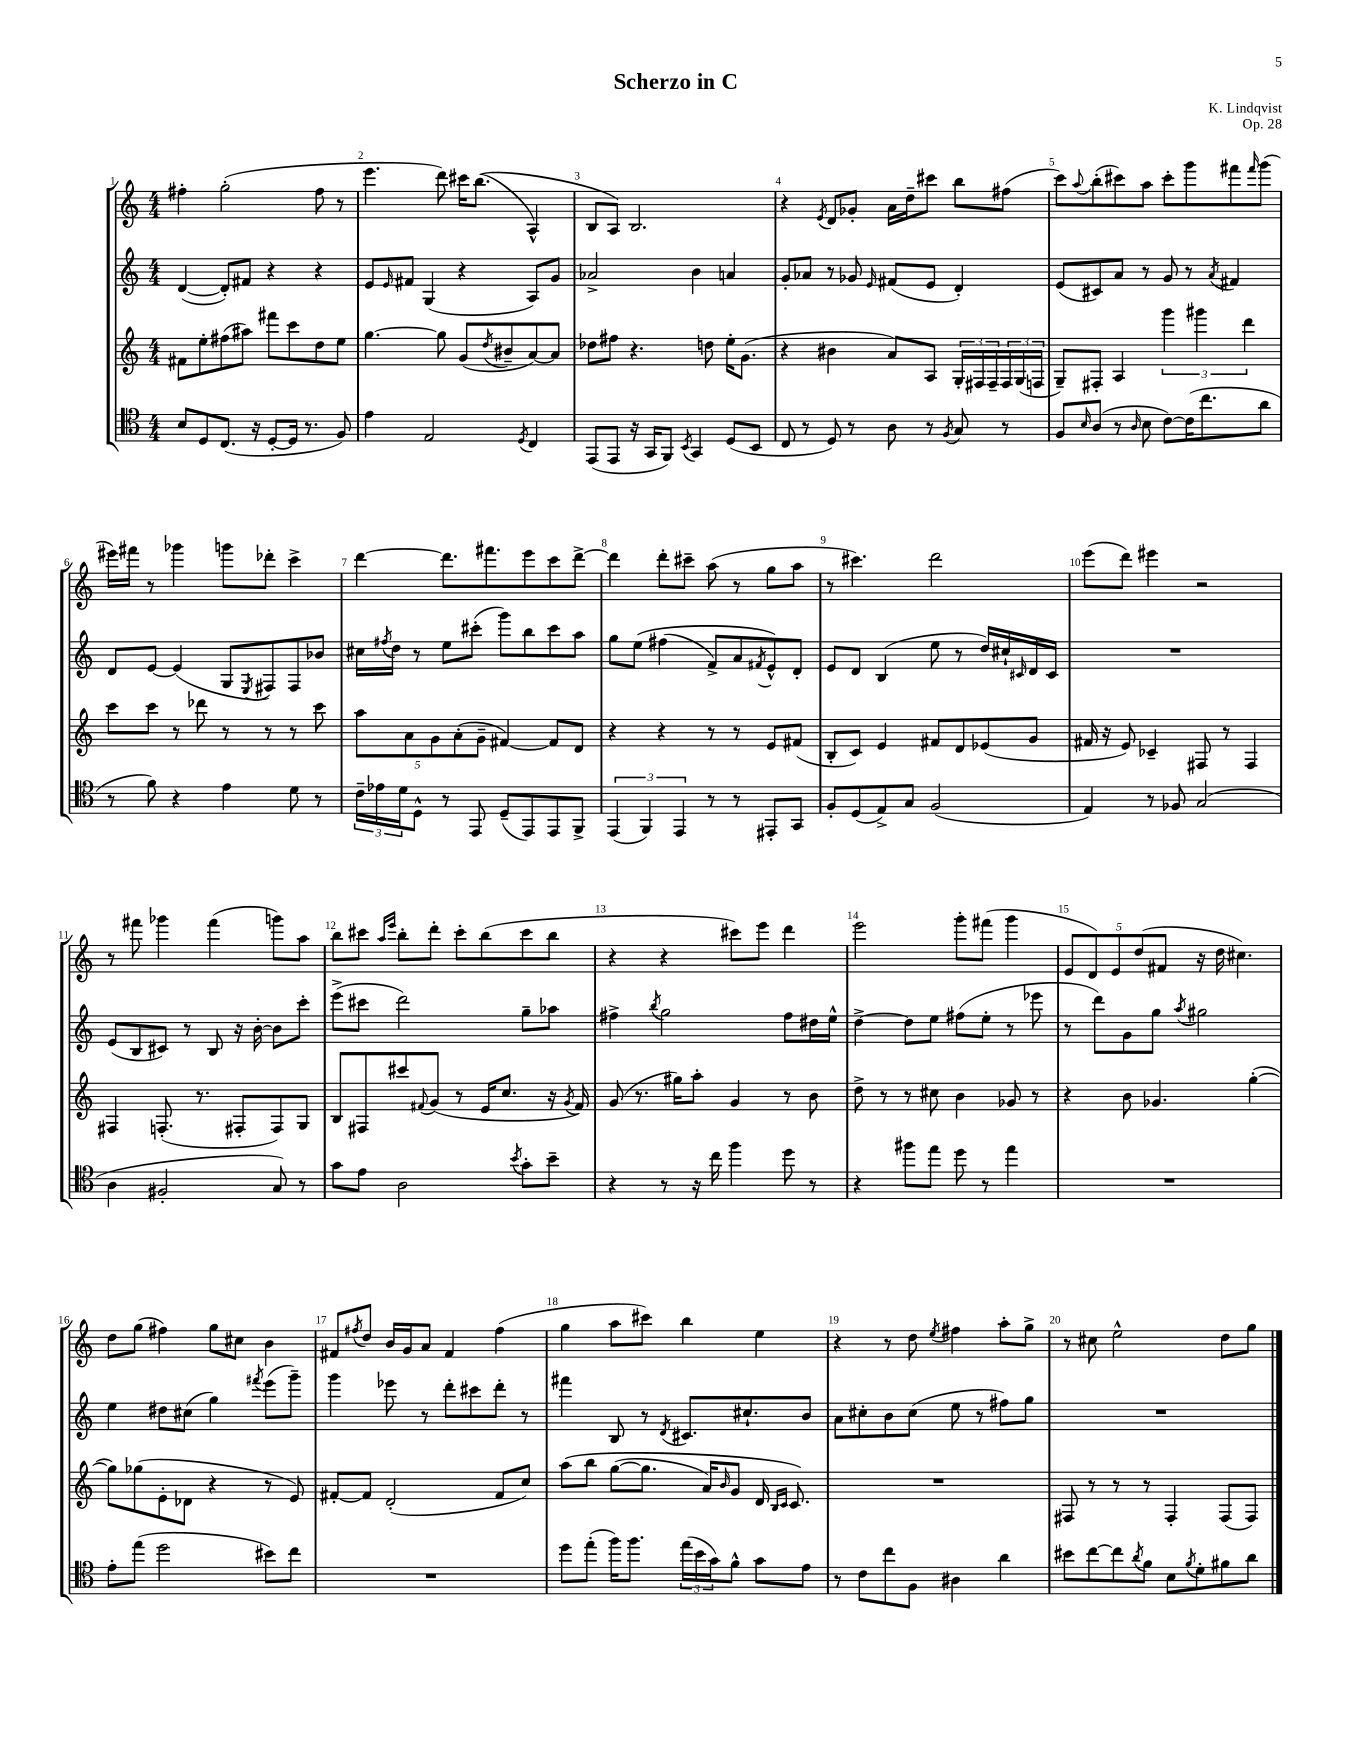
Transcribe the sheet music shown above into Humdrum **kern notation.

**kern	**kern	**kern	**kern
*part4	*part3	*part2	*part1
*staff4	*staff3	*staff2	*staff1
*clefC4	*clefG2	*clefG2	*clefG2
*k[]	*k[]	*k[]	*k[]
*M4/4	*M4/4	*M4/4	*M4/4
=1	=1	=1	=1
8B/L	8f#X\L	([4d/	4ff#X'\
8D/	8ee'\	.	.
(8.C/J	(8ff#X\	8d'/L])	(2gg'\
.	8aa#X\J)	8f#X/J	.
16r	.	.	.
[8D'/L	8fff#X\L	4r	.
16D/Jk]	8ccc\	.	.
8.r	.	.	.
.	8dd\	4r	8ff#\
8F/)	8ee\J	.	8r
=2	=2	=2	=2
4e\	[4.gg\	8e/L	4.eee\
.	.	16qqe/	.
.	.	8f#X/J	.
2E/	.	(4G/	.
.	8gg\]	.	8ddd\)
.	(8g/L	4r	16ccc#X\KL
.	.	.	((8.bb\J
.	8qdd/	.	.
.	8b#X~/	.	.
8qD/	.	.	.
4C/	[8a/)	8A/L)	4A^^/)
.	8a/J]	8g/J	.
=3	=3	=3	=3
(8EE/L	8dd-X\L	2a-X^/	8B/L
8EE/J	8ff#X\J	.	8A/J)
16r	4.r	.	2.B/
16GG/KL	.	.	.
8FF/J)	.	.	.
8qBB/	.	.	.
4GG/	.	4b\	.
.	8ddn\	.	.
(8D/L	16ee'\KL	4an/	.
.	(8.g\J	.	.
8BB/J	.	.	.
=4	=4	=4	=4
8C/	4r	8g'/L	4r
8r	.	8a-X/J	.
.	.	.	8qe/
8D/)	4b#X\	8r	8d/L
8r	.	8g-X/	8g-X'/J
.	.	16qqe/	.
8A\	8a/L)	(8f#X/L	16a\LL
.	.	.	16dd~\J
8r	8A/J	8e/J	8ccc#X\J
8qF/	.	.	.
8G/	24G'/LL	4d'/)	8bb\L
.	24F#X/	.	.
.	24F#~/	.	.
8r	24F#/	.	(8ff#X\J
.	(24G/	.	.
.	24Fn/JJ	.	.
=5	=5	=5	=5
8F/L	8G~/L)	(8e/L	8ccc\L)
16qqB/	.	.	8qqaa/
(8A/J	8F#X'/J	8c#X/)	(8bb'\
8r	4A/	8a/J	8ccc#X\)
16qqA/	.	.	.
8B\	.	8r	8aa\J
[8c\L)	6ggg\	8g/	8ccc#'\L
(16c\K]	.	8r	8ggg\
.	6ggg#X\	.	.
8.cc\	.	.	.
.	.	8qa/	.
.	.	4f#X/	8fff#X\
.	6ddd\	.	.
.	.	.	16qqfff#/
8a\J	.	.	(8ggg\J
!!LO:LB:g=z
=6	=6	=6	=6
8r	8ccc\L	8d/L	16eee#X\LL)
.	.	.	16fff#X\JJ
8f\)	8ccc\J	[8e/J	8r
4r	8r	(4e/]	4ggg-X\
.	8ddd-X\	.	.
4e\	8r	8G/L	8gggn\L
.	.	8qE/	.
.	8r	8F#X/)	8ddd-X'\J
8d\	8r	8F#/	4ccc^\
8r	8ccc\	8b-X/J	.
=7	=7	=7	=7
24c~\LL	10aa\L	16cc#X\LL	[4ddd\
24e-X\	.	.	.
.	.	8qff#X/	.
.	.	16dd\JJ	.
24d\J	.	.	.
.	10a\	.	.
8D^^\J	.	8r	.
.	10g\	.	.
8r	.	8ee\L	8.ddd\L]
.	(10a'\	.	.
8EE/	.	(8ccc#X'\J	.
.	10g~\J	.	.
.	.	.	8.fff#X\
(8D~/L	[4f#X/)	8ggg\L)	.
8EE/)	.	8bb\	8eee\
8EE/	8f#/L]	8ccc#\	8ccc\
8FF^/J	8d/J	8aa\J	[8ddd^\J
=8	=8	=8	=8
(6EE/	4r	8gg\L	4ddd\]
.	.	(8ee\J	.
6FF/)	.	.	.
.	4r	(4ff#X\	8ddd'\L
6EE/	.	.	.
.	.	.	8ccc#X~\J
8r	8r	8f^/L)	(8aa\
8r	8r	8a/	8r
.	.	8qf#X/	.
8EE#X'/L	8e/L	8e^^/)	8gg\L
8GG/J	(8f#X/J	8d'/J	8aa\J
=9	=9	=9	=9
8F'/L	8B'/L	8e/L	8r
(8D/	8c/J)	8d/J	4.ccc#X\)
8E^/)	4e/	(4B/	.
8G/J	.	.	.
(2F/	8f#X/L	8ee\	2ddd\
.	8d/	8r	.
.	(8e-X/	16dd/LL)	.
.	.	16cc#X`/	.
.	.	16qqc#X/	.
.	8g/J	16d/	.
.	.	16c#/JJ	.
=10	=10	=10	=10
4E/)	16f#X/	1r	(8eee\L
.	16r	.	.
.	8e/)	.	8ddd\J)
8r	4c-X~/	.	4eee#X\
8F-X/	.	.	.
(2G/	8F#X/	.	2r
.	8r	.	.
.	4F#/	.	.
!!LO:LB:g=z
=11	=11	=11	=11
4A\	4F#X/	(8e/L	8r
.	.	8B/	8fff#X\
2F#X'/	(8.Fn'/	8c#X/J)	4ggg-X\
.	.	8r	.
.	8.r	.	.
.	.	8B/	(4fff#\
.	8F#X'/L	16r	.
.	.	[16b'\	.
8G/)	8F#/)	8b\L]	8gggn\L)
8r	8G/J	8ccc'\J	8aa\J
=12	=12	=12	=12
8g\L	8B/L	(8eee^\L	8bb\L
8e\J	8F#X/	8ccc#X\J	8ccc#X\J
.	.	.	16qqaa/LL
.	.	.	16qqeee/JJ
2A\	8ccc#X/	2ddd\)	8bb'\L
.	8qqf#X/	.	.
.	(8g/J	.	8ddd'\J
.	8r	.	8ccc#'\L
.	16e/KL	.	(8bb\
.	8.cc/J	.	.
8qb/	.	.	.
8g'\L	.	8gg~\L	8ccc#\
8b~\J	16r	8aa-X\J	8bb\J
.	8qg/	.	.
.	16f#/)	.	.
=13	=13	=13	=13
4r	(8g/	4ff#X^\	4r
.	8.r	.	.
.	.	8qbb/	.
8r	.	2gg\	4r
.	16gg#X\KL)	.	.
16r	8aa'\J	.	.
16cc\	.	.	.
4ff\	4g/	.	8ccc#X\L)
.	.	.	8eee\J
8dd\	8r	8ff#\L	4ddd\
8r	8b\	16dd#X\L	.
.	.	16ee^^\JJ	.
=14	=14	=14	=14
4r	8dd^\	[4dd^\	2eee\
.	8r	.	.
8ff#X\L	8r	8dd\L]	.
8ee\J	8cc#X\	8ee\J	.
8dd\	4b\	(8ff#X\L	8ggg'\L
8r	.	8ee'\J	(8fff#X\J
4ee\	8g-X/	8r	4ggg\
.	8r	8eee-X\	.
=15	=15	=15	=15
1r	4r	8r	10e/L
.	.	.	10d/)
.	.	8ddd\L)	.
.	.	.	10e/
.	8b\	8g\	.
.	.	.	(10dd/
.	4.g-X/	8gg\J	.
.	.	.	10f#X/J
.	.	8qaa/	.
.	.	2gg#X\	16r
.	.	.	16dd\
.	.	.	4.cc#X\)
.	([4gg'\	.	.
!!LO:LB:g=z
=16	=16	=16	=16
8e'\L	8gg\L])	4ee\	8dd\L
(8ee\J	(8gg-X\	.	(8gg\J
2dd\	8e'\	8dd#X\L	4ff#X\)
.	8d-X\J	(8cc#X\J	.
.	4r	4gg\)	8gg\L
.	.	.	8cc#X\J
.	.	8qfff#X/	.
8b#X\L)	8r	(8eee\L	4b\
8cc\J	8e/)	8ggg~\J)	.
=17	=17	=17	=17
1r	[8f#X'/L	4ggg\	8f#X/L
.	.	.	8qff#X/
.	8f#/J]	.	8dd/J
.	(2d'/	8eee-X\	16b/LL
.	.	.	16g/J
.	.	8r	8a/J
.	.	8ddd'\L	4f#/
.	.	8ccc#X\	.
.	8f#/L	8ddd'\J	(4ff#\
.	8cc/J)	8r	.
=18	=18	=18	=18
8dd\L	(8aa\L	4fff#X\	4gg\
(8ee'\J	8bb\J	.	.
16ff\KL)	([8gg\L	8B/	8aa\L
8.ff\J	.	.	.
.	8.gg\J]	8r	8ccc#X\J)
.	.	8qd/	.
(24ee\LL	.	8.c#X/L	4bb\
24b\	.	.	.
.	16a/KL)	.	.
24g\J)	.	.	.
.	16qqb/	.	.
8f^^\J	8g/J	.	.
.	.	8.cc#X`/	.
8g\L	16d/	.	4ee\
.	16qqB/LL	.	.
.	16qqc/JJ	.	.
.	8.c/)	.	.
8e\J	.	8b/J	.
=19	=19	=19	=19
8r	1r	8a\L	4r
8c\L	.	8cc#X'\	.
8cc\	.	8b\	8r
8F\J	.	(8cc#\J	8dd\
.	.	.	8qee/
4A#X\	.	8ee\	4ff#X\
.	.	8r	.
4a\	.	8ff#X\L)	8aa'\L
.	.	8gg\J	8gg^\J
=20	=20	=20	=20
8b#X\L	8F#X/	1r	8r
[8cc\	8r	.	8cc#X\
8cc\]	8r	.	2ee^^\
8qa/	.	.	.
8f\J	8r	.	.
8B\L	4F#'/	.	.
8qf/	.	.	.
8d'\	.	.	.
8f#X\	(8F#/L	.	8dd\L
8a\J	8F#/J)	.	8gg\J
==	==	==	==
*-	*-	*-	*-
